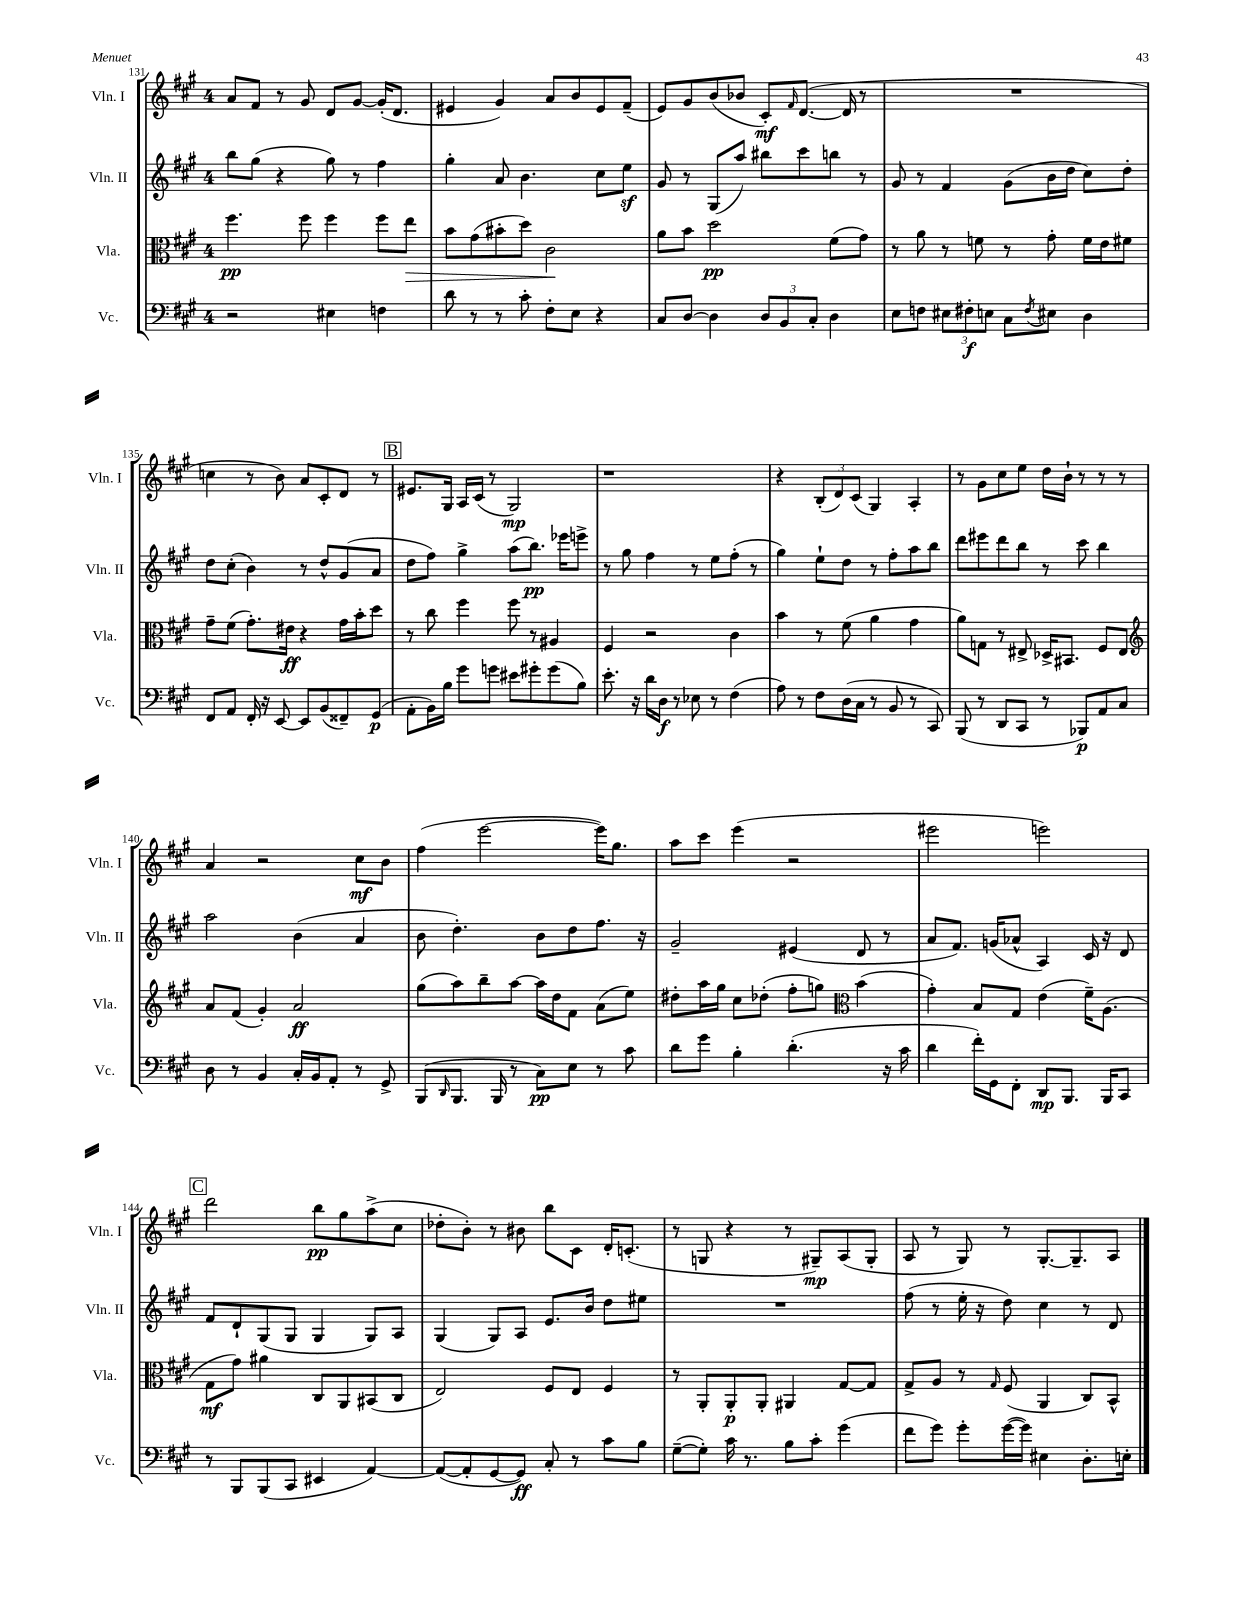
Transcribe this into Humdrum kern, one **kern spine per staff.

**kern	**kern	**kern	**kern
*staff4	*staff3	*staff2	*staff1
*clefF4	*clefC3	*clefG2	*clefG2
*k[f#c#g#]	*k[f#c#g#]	*k[f#c#g#]	*k[f#c#g#]
*M4/4	*M4/4	*M4/4	*M4/4
2r	4.ff#	8bb	8a
.	.	(8gg#	8f#
.	.	4r	8r
.	8ff#	.	8g#
4E#	4ff#	8gg#)	8d
.	.	8r	[8g#
4F	8ff#	4ff#	(16g#']
.	.	.	8.d
.	8ee	.	.
=	=	=	=
8d	8b	4gg#'	4e#
8r	(8g#	.	.
8r	8b#'	8a	4g#)
8c#'	8dd)	4.b	.
8F#'	2c#	.	8a
8E	.	.	8b
4r	.	8cc#	8e#
.	.	8ee	(8f#~
=	=	=	=
8C#	8a	8g#	8e)
[8D	8b	8r	8g#
4D]	2dd	(8G#	(8b
.	.	8aa)	8b-
12D	.	8bb#	8c#')
12BB	.	.	.
.	.	.	16qqf#
.	.	8ccc#	([8.d
12C#'	.	.	.
4D	(8f#	8bb	.
.	.	.	16d]
.	8g#)	8r	8r
=	=	=	=
8E	8r	8g#	1r
8F	8a	8r	.
12E#	8r	4f#	.
12F#'	.	.	.
.	8f	.	.
12E	.	.	.
8C#	8r	(8g#	.
8qF#	.	.	.
8E#	8g#'	16b	.
.	.	16dd	.
4D	16f	8cc#)	.
.	16e	.	.
.	8f#	8dd'	.
=	=	=	=
8FF#	8g#~	8dd	4cc
8AA	(8f#	(8cc#'	.
16FF#'	8.g#')	4b)	8r
16r	.	.	.
[8EE	.	.	8b)
.	16e#	.	.
8EE]	4r	8r	8a
(8BB	.	8dd^^	8c#'
8FF##~)	16g#	(8g#	8d
.	16b'	.	.
(8GG#	8dd	8a	8r
=	=	=	=
8AA'	8r	8dd	8.e#
16BB)	8cc#	8ff#)	.
16B	.	.	16G#
8g#	4ff#	4gg#^	16A
.	.	.	(16c#
8g	.	.	8r
8e#	8ff#	(8aa	2G#)
8g#'	8r	8.bb)	.
(8g#	4A#	.	.
.	.	16eee-	.
8B)	.	8eee^	.
=	=	=	=
8.e'	4F#	8r	1r
.	.	8gg#	.
16r	.	.	.
16d	2r	4ff#	.
16D	.	.	.
8r	.	.	.
8E-	.	8r	.
8r	.	8ee	.
(4F#	4c#	(8ff#'	.
.	.	8r	.
=	=	=	=
8A)	4b	4gg#)	4r
8r	.	.	.
8F#	8r	8ee`	(12B'
.	.	.	12d)
(16D	(8f#	8dd	.
.	.	.	(12c#
16C#	.	.	.
8r	4a	8r	4G#)
8BB	.	8ff#'	.
8r	4g#	8aa	4A'
8CC#)	.	8bb	.
=	=	=	=
(8BBB	8a)	8ddd	8r
8r	8G	8eee#	8g#
8DD	8r	8ddd	8cc#
8CC#	8E#^	8bb	8ee
8r	16D-^	8r	16dd
.	8.BB#	.	16b`
8BBB-)	.	8ccc#	8r
8AA	8F#	4bb	8r
8C#	8E#	.	8r
=	=	=	=
*	*clefG2	*	*
8D	8a	2aa	4a
8r	(8f#	.	.
4BB	4g#')	.	2r
16C#'	2a	(4b	.
16BB	.	.	.
8AA'	.	.	.
8r	.	4a	8cc#
8GG#^	.	.	8b
=	=	=	=
(8BBB	(8gg#	8b	(4ff#
16qqDD	.	.	.
8.BBB	8aa)	4.dd')	.
.	8bb~	.	[2eee
16BBB	.	.	.
8r	[8aa	.	.
8C#)	16aa]	8b	.
.	16dd	.	.
8E	8f#	8dd	.
8r	(8a	8.ff#	16eee])
.	.	.	8.gg#
8c#	8ee)	.	.
.	.	16r	.
=	=	=	=
8d	8dd#'	2g#~	8aa
8g#	16aa	.	8ccc#
.	16gg#	.	.
4B'	8cc#	.	(4eee
.	(8dd-'	.	.
(4.d'	8ff#'	(4e#	2r
.	8gg)	.	.
*	*clefC3	*	*
.	(4b	8d	.
16r	.	8r	.
16c#	.	.	.
=	=	=	=
4d	4g#')	8a	2eee#
.	.	8.f#)	.
16f#')	8B	.	.
16GG#	.	(16g	.
8FF#'	8G#	8a-^^	.
8DD	(4e	4A)	2eee)
8.BBB	.	.	.
.	16f#~)	16c#	.
16BBB	(8.A	16r	.
8CC#	.	8d	.
=	=	=	=
8r	8G#	8f#	2ddd
8BBB	8g#)	8d`	.
(8BBB	4a#	(8G#	.
8CC#	.	8G#	.
4EE#	8C#	4G#	8bb
.	8AA	.	8gg#
[4AA)	(8BB#	8G#)	(8aa^
.	8C#	8A	8cc#
=	=	=	=
(8AA_	2E)	(4G#	8dd-'
8AA']	.	.	8b')
[8GG#	.	8G#)	8r
8GG#])	.	8A	8b#
8C#'	8F#	8.e	8bb
8r	8E	.	8c#
.	.	16b	.
8c#	4F#	8dd	16d'
.	.	.	(8.c'
8B	.	8ee#	.
=	=	=	=
([8G#~	8r	1r	8r
8G#'])	8AA'	.	8G
16c#	8AA'	.	4r
8.r	.	.	.
.	8AA'	.	.
8B	4AA#	.	8r
8c#'	.	.	8G#~)
(4g#	[8G#	.	(8A
.	8G#]	.	8G#'
=	=	=	=
8f#	8G#^	(8ff#	8A
8g#)	8A	8r	8r
8g#'	8r	16ee'	8G#)
.	.	16r	.
.	16qqG#	.	.
([16g#	(8F#	8dd)	8r
16g#])	.	.	.
4E#	4AA	4cc#	[8.G#'
.	.	.	8.G#~]
8.D'	8C#)	8r	.
.	8BB^^	8d	8A
16E'	.	.	.
==	==	==	==
*-	*-	*-	*-
